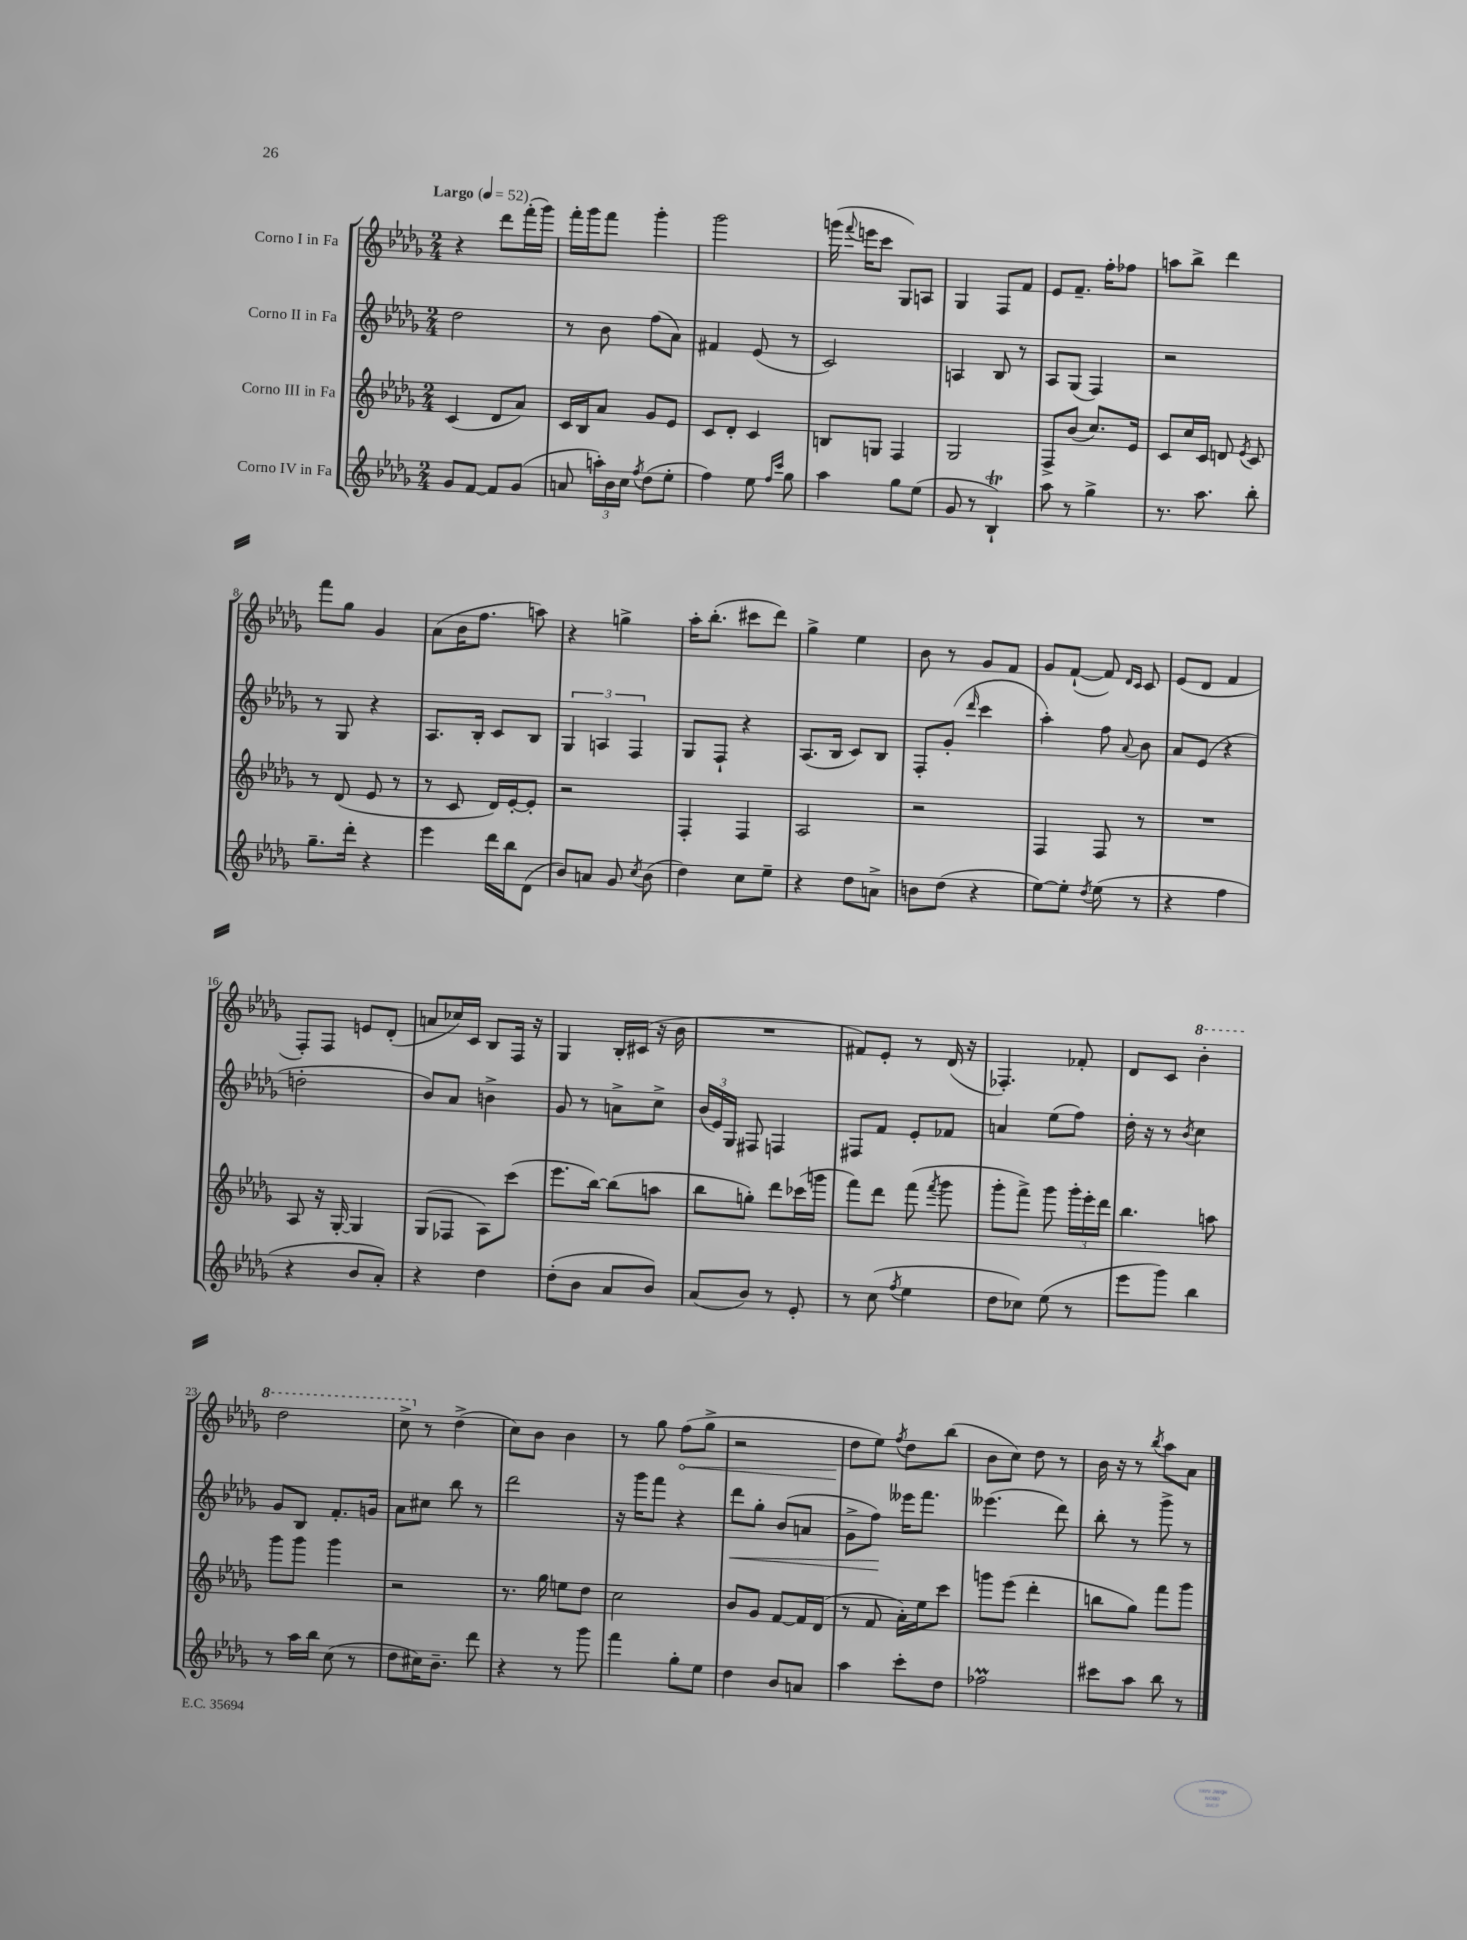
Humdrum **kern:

**kern	**kern	**kern	**kern
*staff4	*staff3	*staff2	*staff1
*clefG2	*clefG2	*clefG2	*clefG2
*k[b-e-a-d-g-]	*k[b-e-a-d-g-]	*k[b-e-a-d-g-]	*k[b-e-a-d-g-]
*M2/4	*M2/4	*M2/4	*M2/4
*MM52	*MM52	*MM52	*MM52
8g-/L	(4c/	2dd-\	4r
[8f/J	.	.	.
8f/]L	8d-/L	.	8ddd-\L
(8g-/J	8a-/J)	.	(16fff'\L
.	.	.	16ggg-\JJ)
=	=	=	=
8a/	16c/LL	8r	16fff'\LL
.	16B-/J	.	16ggg-\J
24aa'\LL)	8a-/J	8b-\	8fff\J
24b-\	.	.	.
24cc\JJ	.	.	.
8qff/	.	.	.
(8dd-\L	8g-/L	(8ff\L	4ggg-'\
8ee-'\J	8e-/J	8a-\J)	.
=	=	=	=
4ff\)	8c/L	4f#/	2ggg-\
.	8d-'/J	.	.
8ee-\	4c/	(8e-/	.
16qqff/LL	.	.	.
16qqccc/JJ	.	.	.
8gg-\	.	8r	.
=	=	=	=
4aa-\	8B/L	2c/)	(16ggg\
.	.	.	8qqfff/
.	.	.	16eee\LK
.	8G/J	.	8ccc\J
8gg-\L	4F/	.	8G-/L)
(8ee-\J	.	.	8A/J
=	=	=	=
8g-/	2G-/	4A/	4G-/
8r	.	.	.
4B-`/)	.	8B-/	8F/L
.	.	8r	8f/J
=	=	=	=
8aa-\	8F^/L	8A-/L	8e-/L
8r	(8b-/J	(8G-/J	8.f~/J
4gg-^\	8.cc/L)	4F/)	.
.	.	.	16ff'\LK
.	.	.	8ff-\J
.	16e-/Jk	.	.
=	=	=	=
8.r	8c/L	2r	8aa\L
.	16cc/L	.	8bb-^\J
8.aa-\	16c/JJ	.	.
.	8d/	.	4ddd-\
.	8qe-/	.	.
8bb-'\	8c/	.	.
=	=	=	=
8.gg-~\L	8r	8r	8fff\L
.	(8d-/	8G-/	8gg-\J
16ddd-'\Jk	.	.	.
4r	8e-/	4r	4g-/
.	8r	.	.
=	=	=	=
4eee-\	8r	8.A-/L	(8a-\L
.	8c/	.	16b-\K
.	.	16B-'/Jk	8.ff\J
16ddd-\LL	16d-/LL)	8c/L	.
16bb-\J	[16e-'/J	.	.
(8d-\J	8e-'/]J	8B-/J	8aa\)
=	=	=	=
8b-/L)	2r	6G-/	4r
8a/J	.	.	.
.	.	6A/	.
8g-/	.	.	4gg^\
.	.	6F/	.
8qcc/	.	.	.
(8b-\	.	.	.
=	=	=	=
4dd-\)	4F'/	8G-/L	16aa-'\LK
.	.	.	(8.bb-'\J
.	.	8F`/J	.
8cc\L	4F/	4r	8ccc#\L
8ee-~\J	.	.	8ddd-\J)
=	=	=	=
4r	2A-/	(8.A-/L	4gg-^\
.	.	16B-/Jk	.
8dd-\L	.	8c/L)	4ee-\
8a^\J	.	8B-/J	.
=	=	=	=
8b\L	2r	8F'/L	8b-\
(8dd-\J	.	(8g-'/J	8r
.	.	16qqddd-/	.
4r	.	4ccc\	8g-/L
.	.	.	8f/J
=	=	=	=
[8ee-\L)	4F/	4aa-'\)	8g-/L
8ee-'\]J	.	.	([8f`/J
8qdd-/	.	.	.
(8ee-\	8F/	8ff\	8f/])
.	.	.	16qqd-/LL
.	.	8qqa-/	16qqc/JJ
8r	8r	8b-\	8c/
=	=	=	=
4r	2r	8a-/L	(8e-/L
.	.	(8e-/J	8d-/J
4ff\	.	4r	4f/
=	=	=	=
4r	8A-/	2dd'\	8F'/L)
.	16r	.	8F/J
.	[16G-'/	.	.
8b-/L	4G-/]	.	8e/L
8a-'/J)	.	.	(8d-'/J
=	=	=	=
4r	(8G-/L	8b-/L)	8a/L
.	8F-/J	8a-/J	16cc-/L)
.	.	.	16c/JJ
4dd-\	8A-\L)	4b^\	8B-/L
.	(8ccc\J	.	16F/Jk
.	.	.	16r
=	=	=	=
(8dd-'\L	8.eee-\L	8g-/	4G-/
8b-\J	.	8r	.
.	[16bb-\Jk)	.	.
8a-/L	(8bb-\]L	8a^\L	16B-'/LL
.	.	.	(16c#/JJ
8b-/J)	8aa\J	8cc^\J	16r
.	.	.	16b-\
=	=	=	=
(8a-/L	8bb-\L	(24b-/LL	2r
.	.	24e-/)	.
.	.	24G-/JJ	.
8b-/J)	8gg'\J)	8F#/	.
8r	8ddd-\L	4F/	.
8e-'/	(16ccc-\L	.	.
.	16ggg\JJ	.	.
=	=	=	=
8r	8fff\L)	8F#/L	8f#/L)
(8cc\	8ddd-\J	8f/J	8e-'/J
8qff/	.	.	.
4ee-\	(8fff\	8e-'/L	8r
.	8qfff/	.	.
.	8ggg-\	8f-/J	(16d-/
.	.	.	16r
=	=	=	=
8dd-\L	8ggg-'\L	4a/	4.F-'/)
8cc-\J)	8fff^\J)	.	.
(8ee-\	8ggg-\	(8ee-\L	.
8r	24ggg-'\LL	8ff\J)	8f-'/
.	24eee-'\	.	.
.	24ddd-\JJ	.	.
=	=	=	=
8eee-\L	4.bb-\	16dd-'\	8d-/L
.	.	16r	.
8ggg-\J)	.	8r	8c/J
.	.	8qb-/	.
4bb-\	.	4cc\	4bb-'\
.	8aa\	.	.
=	=	=	=
8r	8ggg-\L	8g-/L	2ddd-\
16aa-\LL	8ggg-\J	8B-/J	.
16bb-\JJ	.	.	.
(8cc\	4ggg-\	8.f'/L	.
8r	.	.	.
.	.	16g/Jk	.
=	=	=	=
8dd-\L	2r	8a-\L	8ccc^\
16cc#\K)	.	8cc#\J	8r
8.b-~\J	.	.	.
.	.	8bb-\	(4dd-^\
8ddd-\	.	8r	.
=	=	=	=
4r	8.r	2ddd-\	8cc\L)
.	.	.	8b-\J
.	16gg-\	.	.
8r	8ee\L	.	4b-\
8ggg-\	8dd-\J	.	.
=	=	=	=
4fff\	2cc\	16r	8r
.	.	16ggg-\LK	.
.	.	8fff\J	8gg-\
8gg-'\L	.	4r	(8ff\L
8ee-\J	.	.	8gg-^\J
=	=	=	=
4dd-\	8b-/L	8ddd-\L	2r
.	8g-/J	8gg-'\J	.
8b-/L	[8f/L	(8b-/L	.
8a/J	16f/]L	8a/J	.
.	(16d-/JJ	.	.
=	=	=	=
4aa-\	8r	8g-^\L	8dd-\L
.	8f/	8ff\J)	8ee-\J)
.	.	.	8qff/
8ccc'\L	16a-'\LL)	16eee--\LK	8dd-\L
.	16ee-\J	8.fff\J	.
8dd-\J	8ccc\J	.	(8bb-\J
=	=	=	=
2ff-\	8ggg\L	(4.eee--\	8b-\L
.	(8eee-\J	.	8cc\J)
.	4ddd-'\	.	8dd-\
.	.	8ddd-\)	8r
=	=	=	=
8ccc#\L	8bb\L	8bb-'\	16b-\
.	.	.	16r
8aa-\J	8gg-\J)	8r	8r
.	.	.	8qbb-/
8bb-\	8fff\L	8ggg-^\	8aa-\L
8r	8ggg-\J	8r	8a-\J
==	==	==	==
*-	*-	*-	*-
